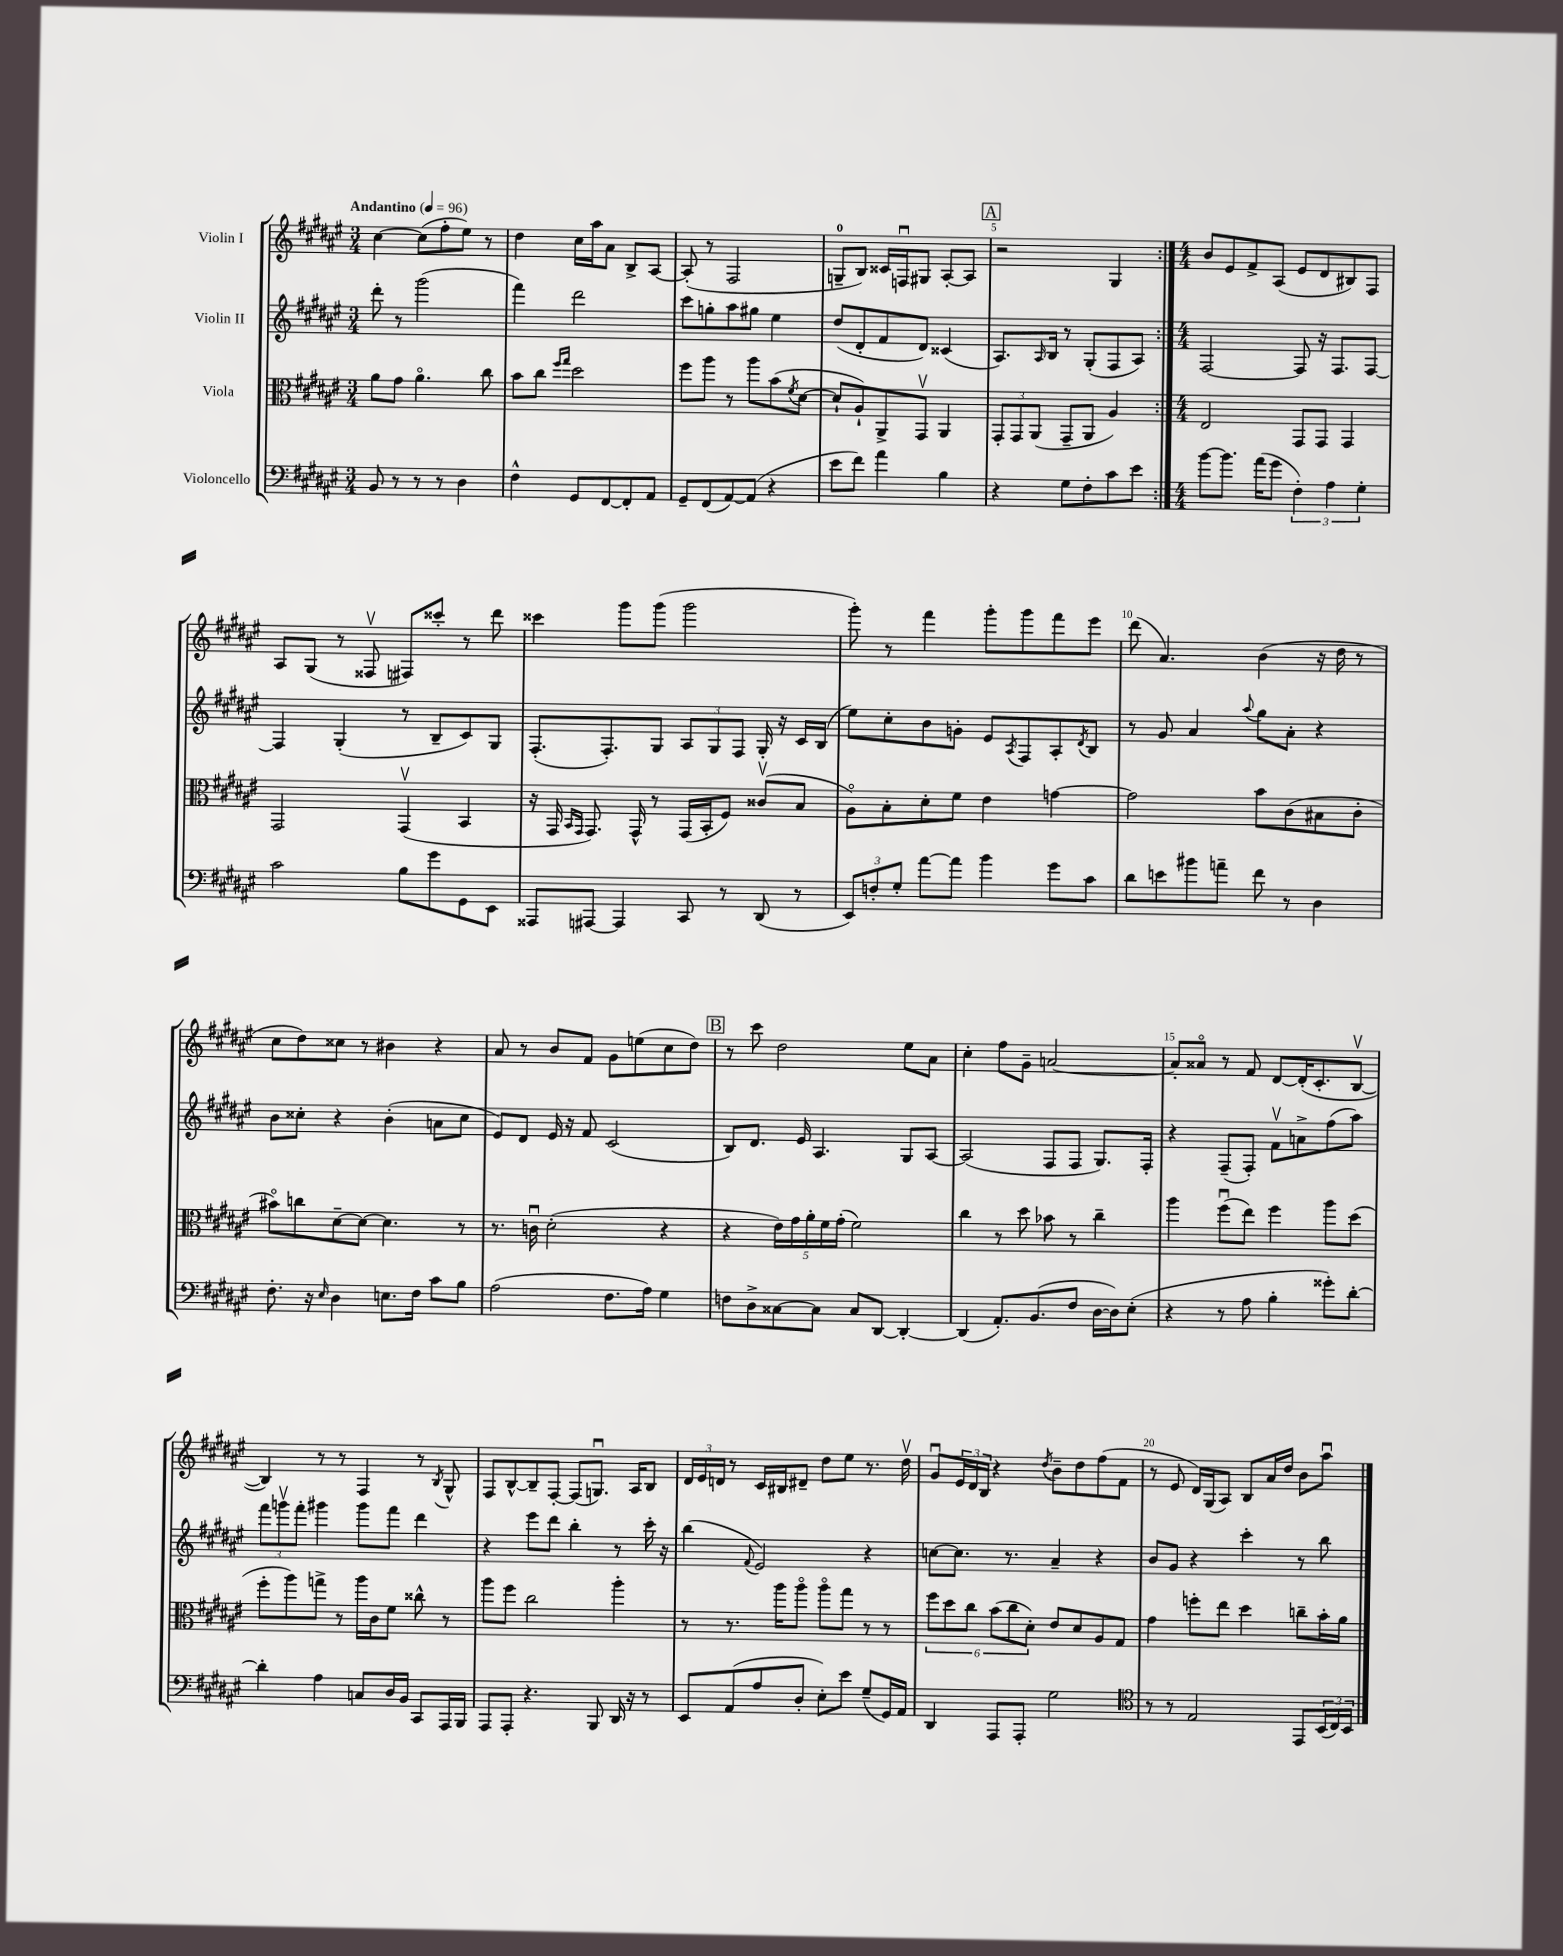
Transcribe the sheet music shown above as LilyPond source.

<<
\new StaffGroup <<
\new Staff = "s0" \with { instrumentName = "Violin I" } {
    \clef treble \key fis \major \numericTimeSignature \time 3/4 \tempo "Andantino" 4 = 96
    \repeat volta 2 { cis''4~ cis''8( fis''8-. eis''8) r8 |
    dis''4 cis''16 ais''16 ais'8 b8-> ais8~ |
    ais8-.( r8 fis2 |
    g8-0-- b8) cisis'16 f16\downbow gis8 ais8~-. ais8 |
    \mark \markup { \box "A" } r2 gis4 | }
    \numericTimeSignature \time 4/4 b'8 eis'8 fis'8-> ais8( eis'8 dis'8 bis8) fis8 |
    ais8 gis8( r8 fisis8\upbow fis8) cisis'''8-. r8 dis'''8 |
    cisis'''4 gis'''8 gis'''8( gis'''2 |
    gis'''8-.) r8 fis'''4 gis'''8-. gis'''8 fis'''8 eis'''8 |
    dis'''8( ais'4.) b'4( r16 dis''16 r8 |
    cis''8 dis''8) cisis''8 r8 bis'4 r4 |
    ais'8 r8 b'8 fis'8 gis'8 e''8( cis''8 dis''8) |
    \mark \markup { \box "B" } r8 cis'''8 dis''2 eis''8 ais'8 |
    cis''4-. fis''8 gis'8-- a'2~ |
    a'8-. aisis'8\flageolet r8 fis'8 dis'8~ dis'16-.( cis'8.-. b8~\upbow |
    b4) r8 r8 fis4 r8 \acciaccatura { b8 } gis8-^ |
    fis8 b8~-^ b8-- fis8~-. fis8( g8.\downbow) ais16 b8 |
    \tuplet 3/2 { dis'16 eis'16 d'16 } r8 cis'16 bis16 dis'8-- dis''8 eis''8 r8. dis''16\upbow |
    gis'8\downbow \tuplet 3/2 { eis'16 dis'16 b16 } r4 \acciaccatura { dis''8 } b'8-- dis''8 fis''8( fis'8 |
    r8 eis'8 dis'16) gis16( ais8) b8 ais'16 dis''16 b'8 ais''8\downbow \bar "|." |
}
\new Staff = "s1" \with { instrumentName = "Violin II" } {
    \clef treble \key fis \major \numericTimeSignature \time 3/4
    \repeat volta 2 { dis'''8-. r8 gis'''2( |
    fis'''4) dis'''2 |
    cis'''8 g''8-. ais''8 gis''8 eis''4 |
    dis''8( dis'8-. fis'8 dis'8) cisis'4( |
    \mark \markup { \box "A" } ais8.) \grace { ais16 } b16 r8 gis8-.( fis8 ais8) | }
    \numericTimeSignature \time 4/4 fis2~ fis8 r16 fis8. fis8~ |
    fis4 gis4-.( r8 b8-- cis'8) gis8 |
    fis8.-.( fis8.-.) gis8 \tuplet 3/2 { ais8 gis8 fis8 } gis16-. r16 cis'16 b16( |
    eis''8) cis''8-. b'8 g'8-. eis'8 \acciaccatura { ais8 } fis8 ais8-. \acciaccatura { dis'8 } b8 |
    r8 gis'8 ais'4 \appoggiatura { ais''8 } gis''8 ais'8-. r4 |
    b'8 cisis''8-. r4 b'4-.( a'8 cisis''8 |
    eis'8) dis'8 eis'16 r16 fis'8 cis'2( |
    \mark \markup { \box "B" } b8) dis'8. eis'16 ais4. gis8 ais8~ |
    ais2( fis8 fis8 gis8.) fis16-. |
    r4 fis8--( fis8-.) fis'8\upbow a'8-> fis''8( ais''8) |
    \tuplet 3/2 { fis'''8 g'''8\upbow fis'''8-. } gis'''4 gis'''8 fis'''8 dis'''4 |
    r4 eis'''8 dis'''8 b''4-. r8 cis'''16-. r16 |
    b''4( \appoggiatura { fis'8 } eis'2) r4 |
    c''8~ c''8. r8. ais'4-- r4 |
    b'8 gis'8 r4 cis'''4-. r8 b''8 \bar "|." |
}
\new Staff = "s2" \with { instrumentName = "Viola" } {
    \clef alto \key fis \major \numericTimeSignature \time 3/4
    \repeat volta 2 { ais'8 gis'8 ais'4.\flageolet cis''8 |
    b'8 cis''8 \grace { fis''16 gis''16 } dis''2 |
    fis''8 ais''8 r8 ais''8 b'8( \acciaccatura { fis'8 } dis'8~ |
    dis'8-! ais8-!) ais,8-> gis,8\upbow ais,4 |
    \mark \markup { \box "A" } \tuplet 3/2 { gis,8-. gis,8 ais,8( } gis,8-- ais,8 ais4) | }
    \numericTimeSignature \time 4/4 eis2 gis,8 gis,8 gis,4 |
    gis,2 gis,4\upbow( b,4 |
    r16 gis,16 \grace { b,16 gis,16 } gis,8.) gis,16-^ r8 gis,16( b,16-. fis8) cisis'8\upbow( b8 |
    ais8\flageolet) b8-. dis'8-. fis'8 eis'4 g'4~ |
    g'2 b'8 cis'8( bis8 cis'8-. |
    bis'8\flageolet) c''8 dis'8~-- dis'8~ dis'4. r8 |
    r8. c'16\downbow dis'2-.( r4 |
    \mark \markup { \box "B" } r4 \tuplet 5/4 { eis'16) gis'16 ais'16-. fis'16 gis'16-.( } fis'2) |
    cis''4 r8 dis''8 bes'8 r8 cis''4-- |
    ais''4 fis''8\downbow( eis''8) fis''4 ais''8 dis''8( |
    fis''8-. ais''8) g''8-> r8 ais''16 cis'16 fis'8 cisis''8-^ r8 |
    ais''8 fis''8 cis''2 ais''4-. |
    r8 r8. ais''16 ais''8\flageolet ais''8\flageolet gis''8 r8 r8 |
    \tuplet 6/4 { fis''8 dis''8 cis''8 b'8( cis''8 dis'8-.) } eis'8 dis'8 ais8 gis8 |
    gis'4 f''8-. eis''8 dis''4 c''8-- b'16-. ais'16 \bar "|." |
}
\new Staff = "s3" \with { instrumentName = "Violoncello" } {
    \clef bass \key fis \major \numericTimeSignature \time 3/4
    \repeat volta 2 { b,8 r8 r8 r8 dis4 |
    fis4-^ gis,8 fis,8~ fis,8-. ais,8 |
    gis,8-- fis,8( ais,8~) ais,8( r4 |
    eis'8 fis'8) ais'4 b4 |
    \mark \markup { \box "A" } r4 gis8 fis8-. cis'8 eis'8 | }
    \numericTimeSignature \time 4/4 b'8~ b'8. ais'16( gis'8 \tuplet 3/2 { fis4-.) ais4 gis4-. } |
    cis'2 b8 gis'8 gis,8 eis,8 |
    aisis,,8 ais,,8~ ais,,4 cis,8 r8 dis,8( r8 |
    \tuplet 3/2 { eis,8) f8-. gis8-. } ais'8~ ais'8 b'4 gis'8 cis'8 |
    dis'8 e'8 bis'8 a'8-- fis'8 r8 dis4 |
    fis8.-. r16 \grace { eis16 } dis4 e8. fis16 cis'8 b8 |
    ais2( fis8. ais16) gis4 |
    \mark \markup { \box "B" } f8 dis8-> cisis8~ cisis8 cisis8 dis,8~ dis,4~-. |
    dis,4( ais,8.-.) b,8.( fis8 dis16~ dis16) eis8-.( |
    r4 r8 ais8 b4-. gisis'8-.) dis'8~-. |
    dis'4-. ais4 c8 dis16 b,16 cis,8 ais,,16 b,,16 |
    ais,,8 ais,,8-. r4. b,,8 dis,16 r16 r8 |
    eis,8 ais,8( ais8 dis8-. eis8-.) eis'8 gis8--( gis,16) ais,16 |
    dis,4 ais,,8 ais,,8-. gis2 |
    \clef tenor r8 r8 eis2 eis,8 \tuplet 3/2 { b,16( cis16) b,16 } \bar "|." |
}
>>
>>
\layout { \context { \Score \override BarNumber.break-visibility = ##(#f #t #t) barNumberVisibility = #(every-nth-bar-number-visible 5) } }
